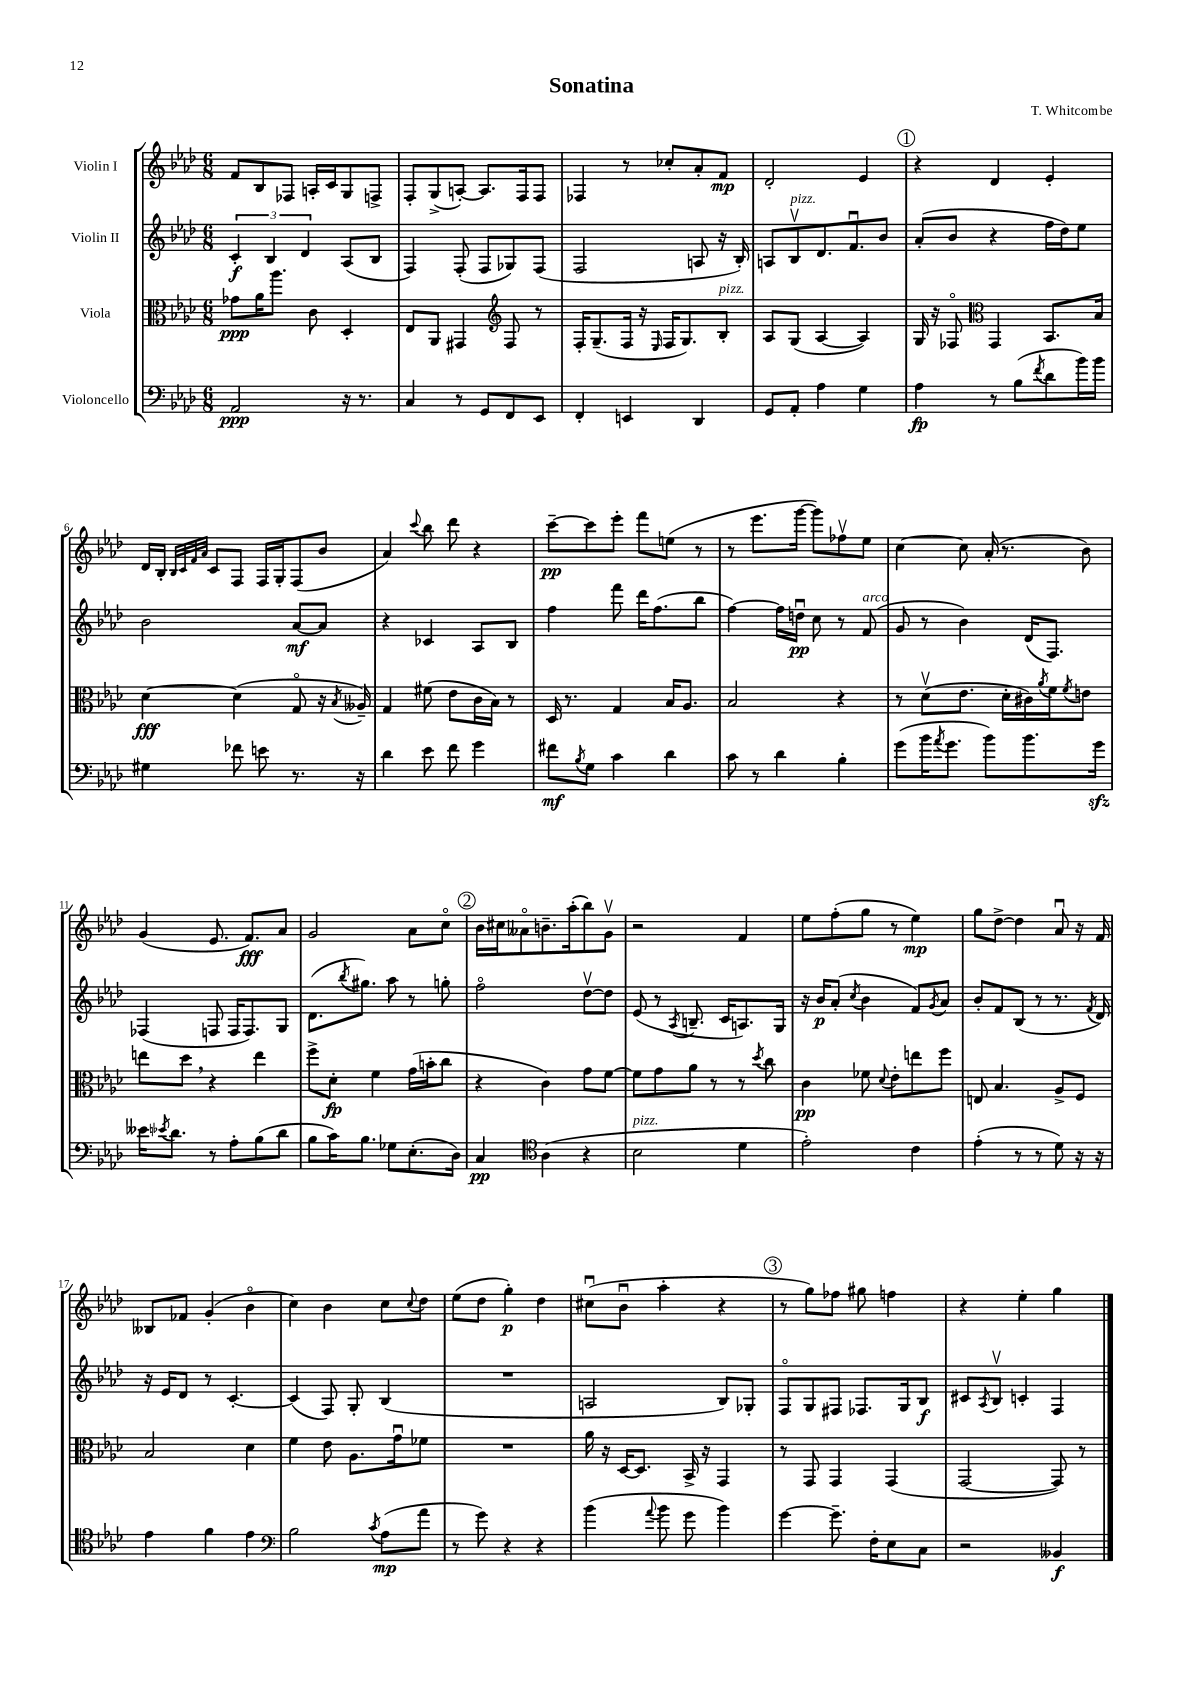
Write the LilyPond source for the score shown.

\header { title = "Sonatina" composer = "T. Whitcombe" }
<<
\new StaffGroup <<
\new Staff = "s0" \with { instrumentName = "Violin I" } {
    \clef treble \key aes \major \numericTimeSignature \time 6/8
    f'8 bes8 fes8 a16-. c'16 g8 f8-> |
    f8-. g8->( a8~-.) a8. f16 f8 |
    fes4 r8 ces''8-. aes'8-. f'8\mp |
    des'2-. ees'4 |
    \mark \markup { \circle "1" } r4 des'4 ees'4-. |
    des'16 bes16-. \grace { bes32 c'32 f'32 aes'32 } c'8 f8 f16 g16-. f8( bes'8 |
    aes'4) \appoggiatura { c'''8 } bes''8 des'''8 r4 |
    c'''8~--\pp c'''8 ees'''8-. f'''8 e''8( r8 |
    r8 ees'''8. g'''16~ g'''8) fes''8\upbow ees''8 |
    c''4~ c''8 aes'16-.( r8. bes'8) |
    g'4( ees'8. f'8.\fff) aes'8 |
    g'2 aes'8 c''8\flageolet |
    \mark \markup { \circle "2" } bes'16 cis''16 aeses'8\flageolet b'8.-- aes''16-.( bes''8) g'8\upbow |
    r2 f'4 |
    ees''8 f''8-.( g''8 r8 ees''4\mp) |
    g''8 des''8~-> des''4 aes'8\downbow r16 f'16 |
    beses8 fes'8 g'4-.( bes'4\flageolet |
    c''4) bes'4 c''8 \appoggiatura { c''8 } des''8 |
    ees''8( des''8 g''4-.\p) des''4 |
    cis''8\downbow( bes'8\downbow aes''4-. r4 |
    \mark \markup { \circle "3" } r8 g''8) fes''8 gis''8 f''4 |
    r4 ees''4-. g''4 \bar "|." |
}
\new Staff = "s1" \with { instrumentName = "Violin II" } {
    \clef treble \key aes \major \numericTimeSignature \time 6/8
    \tuplet 3/2 { c'4-.\f bes4 des'4 } aes8( bes8 |
    f4) f8-.( f8 ges8) f8( |
    f2 a8 r16 bes16-.) |
    a8 bes8\upbow^\markup { \italic "pizz." } des'8. f'8.\downbow bes'8 |
    \mark \markup { \circle "1" } aes'8-.( bes'8 r4 f''16 des''16) ees''8 |
    bes'2 aes'8~\mf aes'8 |
    r4 ces'4 aes8 bes8 |
    f''4 f'''8 des'''16 f''8.( bes''8 |
    f''4~) f''16 d''16\downbow\pp c''8 r8 f'8^\markup { \italic "arco" }( |
    g'8 r8 bes'4) des'16( f8.) |
    fes4( f8 f16 f8.) g8 |
    des'8.( \acciaccatura { bes''8 } gis''8.) aes''8 r8 g''8-. |
    \mark \markup { \circle "2" } f''2\flageolet des''8~\upbow des''8 |
    ees'8( r8 \acciaccatura { aes8 } b8.-- c'16 a8.) g16 |
    r16 bes'16\p aes'8-.( \acciaccatura { c''8 } bes'4 f'8) \acciaccatura { g'8 } aes'8 |
    bes'8-. f'8 bes8( r8 r8. \acciaccatura { f'8 } des'16) |
    r16 ees'16 des'8 r8 c'4.~-. |
    c'4( f8) g8-. bes4( |
    R2. |
    a2 bes8) ges8-. |
    \mark \markup { \circle "3" } f8\flageolet g8 fis8 fes8. g16 bes8\f |
    cis'8 \acciaccatura { aes8 } bes8\upbow c'4-. f4 \bar "|." |
}
\new Staff = "s2" \with { instrumentName = "Viola" } {
    \clef alto \key aes \major \numericTimeSignature \time 6/8
    ges'8\ppp aes'16 aes''8. c'8 des4-. |
    ees8 aes,8 gis,4 \clef treble f8 r8 |
    f16-. g8.--( f16 r16 \grace { ees16 } f16 g8.) bes8-.^\markup { \italic "pizz." } |
    aes8 g8( aes4~ aes4) |
    \mark \markup { \circle "1" } g16 r16 fes8\flageolet \clef alto g,4 bes,8. bes16 |
    des'4~\fff des'4( g8\flageolet r16 \acciaccatura { bes8 } aeses16--) |
    g4 fis'8( ees'8 c'16 bes16) r8 |
    des16 r8. g4 bes16 aes8. |
    bes2 r4 |
    r8 des'8\upbow( ees'8. des'16-. cis'16) \acciaccatura { aes'8 } f'16 \acciaccatura { f'8 } e'8 |
    e''8 des''8 \breathe r4 e''4 |
    f''8-> des'8-.\fp f'4 g'16( b'16-. c''8 |
    \mark \markup { \circle "2" } r4 c'4) g'8 f'8~ |
    f'8 g'8 aes'8 r8 r8 \acciaccatura { des''8 } c''8 |
    c'4\pp fes'8 \appoggiatura { des'8 } ees'8-. e''8 f''8 |
    e8 bes4. aes8-> f8 |
    bes2 des'4 |
    f'4 ees'8 aes8. g'16\downbow fes'8 |
    R2. |
    aes'16 r16 des16~ des8. bes,16-> r16 g,4 |
    \mark \markup { \circle "3" } r8 g,8 g,4 g,4( |
    g,2~ g,8) r8 \bar "|." |
}
\new Staff = "s3" \with { instrumentName = "Violoncello" } {
    \clef bass \key aes \major \numericTimeSignature \time 6/8
    aes,2\ppp r16 r8. |
    c4 r8 g,8 f,8 ees,8 |
    f,4-. e,4 des,4 |
    g,8 aes,8-. aes4 g4 |
    \mark \markup { \circle "1" } aes4\fp r8 bes8( \acciaccatura { f'8 } des'8 bes'16) bes'16 |
    gis4 fes'8 e'8 r8. r16 |
    des'4 ees'8 f'8 g'4 |
    fis'8\mf \acciaccatura { bes8 } g8 c'4 des'4 |
    c'8 r8 des'4 bes4-. |
    g'8( bes'16 \acciaccatura { aes'8 } g'8. bes'8) bes'8. g'16\sfz |
    eeses'16 \acciaccatura { ees'8 } des'8. r8 aes8-. bes8( des'8 |
    bes8 c'16) bes8. ges8 ees8.-.( des16) |
    \mark \markup { \circle "2" } c4\pp \clef tenor aes4( r4 |
    bes2^\markup { \italic "pizz." } des'4 |
    ees'2-.) c'4 |
    ees'4-.( r8 r8 des'8) r16 r16 |
    ees'4 f'4 ees'4 |
    \clef bass bes2 \acciaccatura { c'8 } aes8\mp( aes'8 |
    r8 g'8) r4 r4 |
    bes'4( \appoggiatura { aes'8 } bes'8 g'8 bes'4) |
    \mark \markup { \circle "3" } g'4~ g'8.-- f16-. ees8 c8 |
    r2 beses,4\f \bar "|." |
}
>>
>>
